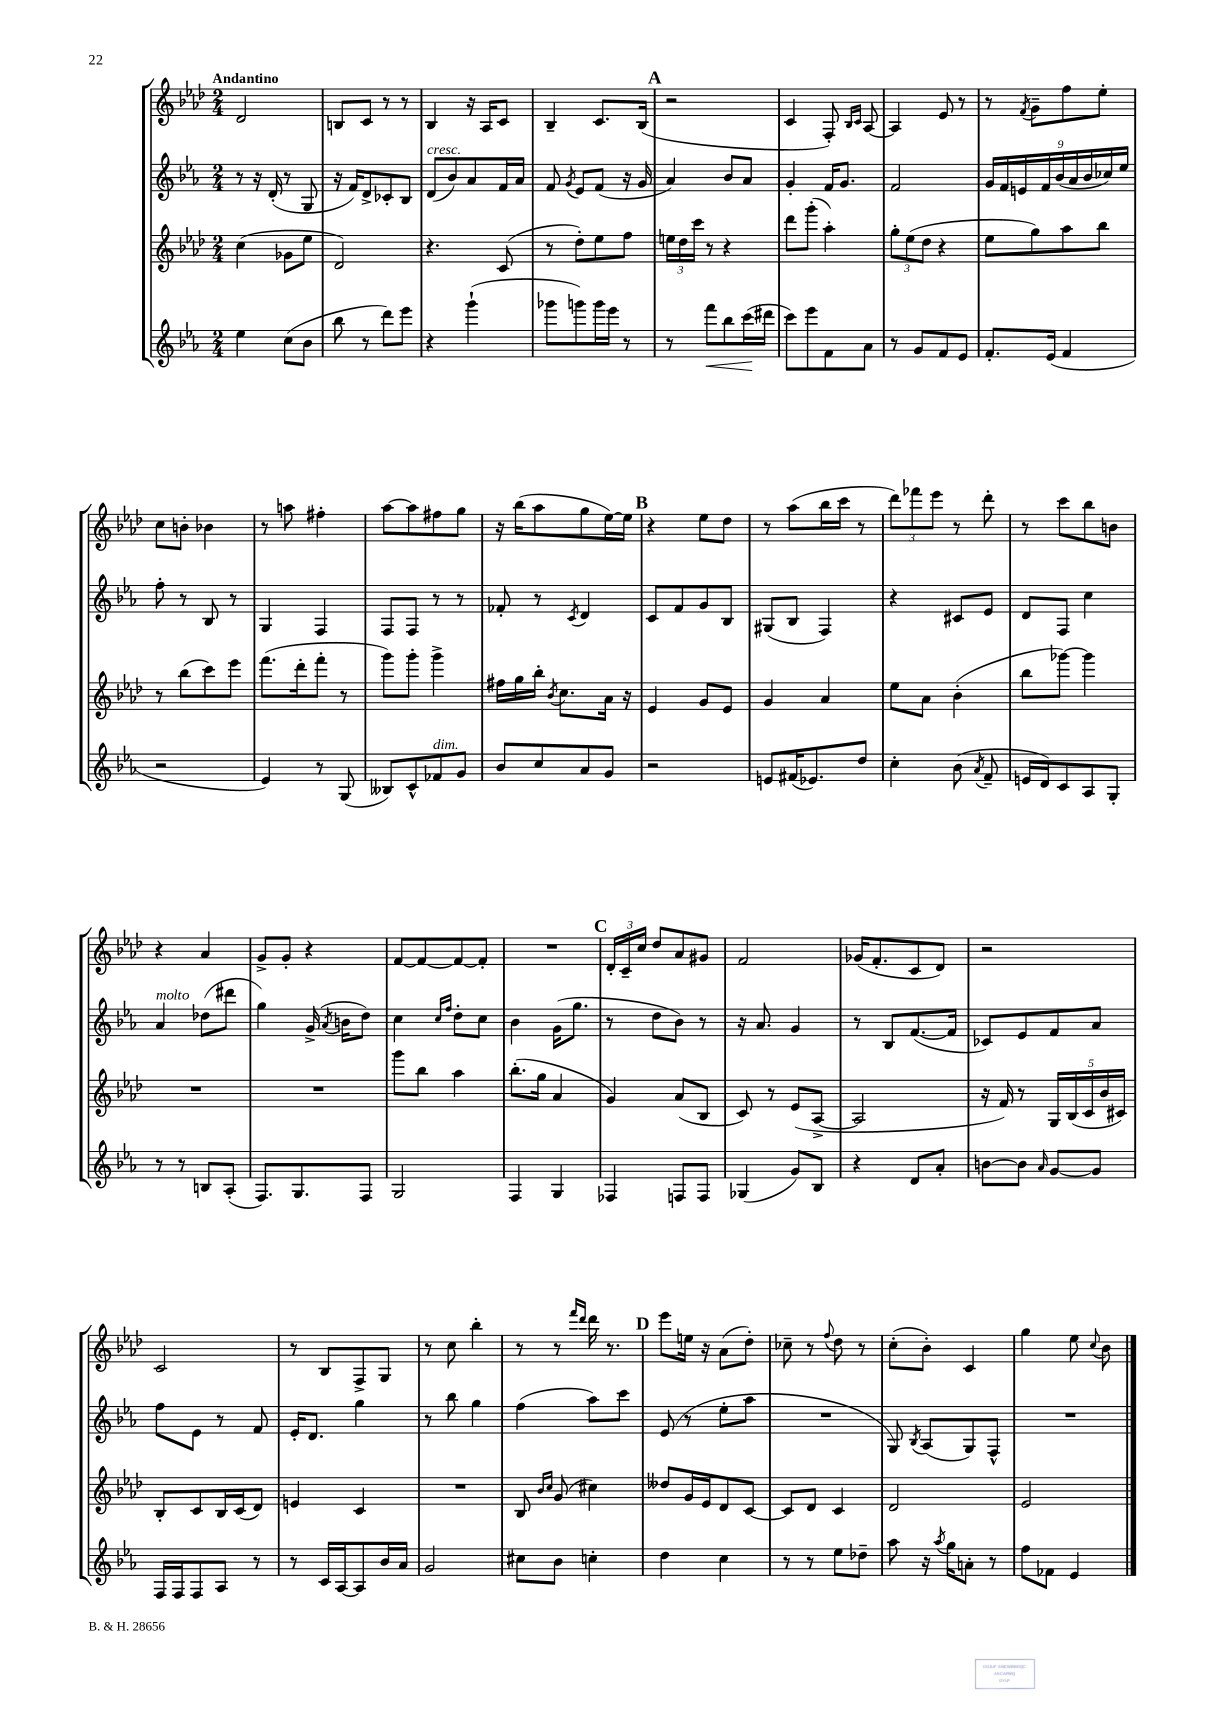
<<
\new StaffGroup <<
\new Staff = "s0" {
    \clef treble \key aes \major \numericTimeSignature \time 2/4 \tempo "Andantino"
    \autoBeamOff des'2 |
    b8[ c'8] r8 r8 |
    bes4 r16 aes16[ c'8] |
    bes4-- c'8.[ bes16]( |
    \mark \markup { \bold "A" } r2 |
    c'4 f8-.) \grace { bes16[ c'16] } aes8~ |
    aes4 ees'8 r8 |
    r8 \acciaccatura { f'8 } g'8[-- f''8 ees''8]-. |
    c''8[ b'8]-. bes'4 |
    r8 a''8 fis''4-. |
    aes''8[~ aes''8 fis''8 g''8] |
    r16 bes''16[( aes''8 g''8 ees''16~) ees''16] |
    \mark \markup { \bold "B" } r4 ees''8[ des''8] |
    r8 aes''8[( bes''16 c'''16] r8 |
    \tuplet 3/2 { des'''8[) fes'''8 ees'''8] } r8 des'''8-. |
    r8 c'''8[ bes''8 b'8] |
    r4 aes'4 |
    g'8[-> g'8]-. r4 |
    f'8[~ f'8~ f'8~ f'8]-. |
    R2 |
    \mark \markup { \bold "C" } \tuplet 3/2 { des'16[-. c'16-- c''16] } des''8[ aes'8 gis'8] |
    f'2 |
    ges'16[( f'8.-. c'8 des'8]) |
    r2 |
    c'2 |
    r8 bes8[ f8-> g8] |
    r8 c''8 bes''4-. |
    r8 r8 \grace { f'''16[ des'''16] } des'''16 r8. |
    \mark \markup { \bold "D" } ees'''8[ e''16] r16 aes'8[( des''8]-.) |
    ces''8-- r8 \appoggiatura { f''8 } des''8 r8 |
    c''8[-.( bes'8]-.) c'4 |
    g''4 ees''8 \appoggiatura { c''8 } bes'8 \bar "|." |
}
\new Staff = "s1" {
    \clef treble \key ees \major \numericTimeSignature \time 2/4
    \autoBeamOff r8 r16 d'16-.( r8 g8 |
    r16 f'16[) d'8-> ces'8-. bes8] |
    d'8[^\markup { \italic "cresc." }( bes'8) aes'8 f'16 aes'16] |
    f'8 \acciaccatura { g'8 } ees'8[ f'8]( r16 g'16 |
    \mark \markup { \bold "A" } aes'4) bes'8[ aes'8] |
    g'4-. f'16[ g'8.] |
    f'2 |
    \tuplet 9/8 { g'16[ f'16 e'16 f'16 bes'16( aes'16 bes'16 ces''16) ees''16] } |
    f''8-. r8 bes8 r8 |
    g4 f4 |
    f8[ f8] r8 r8 |
    fes'8-. r8 \acciaccatura { c'8 } d'4 |
    \mark \markup { \bold "B" } c'8[ f'8 g'8 bes8] |
    gis8[( bes8] f4) |
    r4 cis'8[ ees'8] |
    d'8[ f8] c''4 |
    aes'4^\markup { \italic "molto" } des''8[( dis'''8] |
    g''4) g'16->( \acciaccatura { aes'8 } b'16[ d''8]) |
    c''4 \grace { c''16[ f''16] } d''8[-. c''8] |
    bes'4 g'16[( g''8.] |
    \mark \markup { \bold "C" } r8 d''8[ bes'8]) r8 |
    r16 aes'8. g'4 |
    r8 bes8[ f'8.~( f'16] |
    ces'8[) ees'8 f'8 aes'8] |
    f''8[ ees'8] r8 f'8 |
    ees'16[-. d'8.] g''4 |
    r8 bes''8 g''4 |
    f''4( aes''8[) c'''8] |
    \mark \markup { \bold "D" } ees'8( r8 ees''8[-. aes''8] |
    R2 |
    g8) \acciaccatura { bes8 } aes8[( g8) f8]-^ |
    R2 \bar "|." |
}
\new Staff = "s2" {
    \clef treble \key aes \major \numericTimeSignature \time 2/4
    \autoBeamOff c''4( ges'8[ ees''8] |
    des'2) |
    r4. c'8( |
    r8 des''8[-.) ees''8 f''8] |
    \mark \markup { \bold "A" } \tuplet 3/2 { e''16[ des''16 c'''16] } r8 r4 |
    des'''8[ g'''8]-.( aes''4-.) |
    \tuplet 3/2 { g''8[-. ees''8( des''8] } r4 |
    ees''8[ g''8) aes''8 bes''8] |
    r8 bes''8[( c'''8) ees'''8] |
    f'''8.[( des'''16-. f'''8]-. r8 |
    g'''8[) g'''8]-. g'''4-> |
    fis''16[ g''16 bes''16]-. \acciaccatura { bes'8 } c''8.[ aes'16] r16 |
    \mark \markup { \bold "B" } ees'4 g'8[ ees'8] |
    g'4 aes'4 |
    ees''8[ aes'8] bes'4-.( |
    bes''8[ ges'''8]~) ges'''4 |
    R2 |
    R2 |
    g'''8[ bes''8] aes''4 |
    bes''8.[-.( g''16] aes'4 |
    \mark \markup { \bold "C" } g'4) aes'8[( bes8] |
    c'8) r8 ees'8[( aes8]~-> |
    aes2 |
    r16 f'16) r8 \tuplet 5/4 { g16[ bes16( c'16 bes'16 cis'16]) } |
    bes8[-. c'8 bes16 c'16( des'8]) |
    e'4 c'4 |
    R2 |
    bes8 \grace { bes'16[ c''16] } g'8( cis''4) |
    \mark \markup { \bold "D" } deses''8[ g'16 ees'16 des'8 c'8]~ |
    c'8[ des'8] c'4 |
    des'2 |
    ees'2 \bar "|." |
}
\new Staff = "s3" {
    \clef treble \key ees \major \numericTimeSignature \time 2/4
    \autoBeamOff ees''4 c''8[( bes'8] |
    bes''8 r8 d'''8[) ees'''8] |
    r4 g'''4-!( |
    ges'''8[ g'''8) g'''16 ees'''16] r8 |
    \mark \markup { \bold "A" } r8 f'''8[\< bes''8 c'''16\!( dis'''16] |
    c'''8[) ees'''8 f'8 aes'8] |
    r8 g'8[ f'8 ees'8] |
    f'8.[-. ees'16]( f'4 |
    r2 |
    ees'4) r8 g8( |
    beses8[) c'8-^ fes'8^\markup { \italic "dim." } g'8] |
    bes'8[ c''8 aes'8 g'8] |
    \mark \markup { \bold "B" } r2 |
    e'8[ fis'16( ees'8.) d''8] |
    c''4-. bes'8( \acciaccatura { aes'8 } f'8-- |
    e'16[ d'16) c'8 aes8 g8]-. |
    r8 r8 b8[ aes8]-.( |
    f8.[) g8. f8] |
    g2 |
    f4 g4 |
    \mark \markup { \bold "C" } fes4 f8[ f8] |
    ges4( g'8[) bes8] |
    r4 d'8[ aes'8]-. |
    b'8[~ b'8] \grace { aes'16 } g'8[~ g'8] |
    f16[ f16 f8 aes8] r8 |
    r8 c'16[ aes16~ aes8 bes'16 aes'16] |
    g'2 |
    cis''8[ bes'8] c''4-. |
    \mark \markup { \bold "D" } d''4 c''4 |
    r8 r8 ees''8[ des''8]-- |
    aes''8 r16 \acciaccatura { aes''8 } g''16[ a'8]-. r8 |
    f''8[ fes'8] ees'4 \bar "|." |
}
>>
>>
\layout { \context { \Score \remove "Bar_number_engraver" } }
